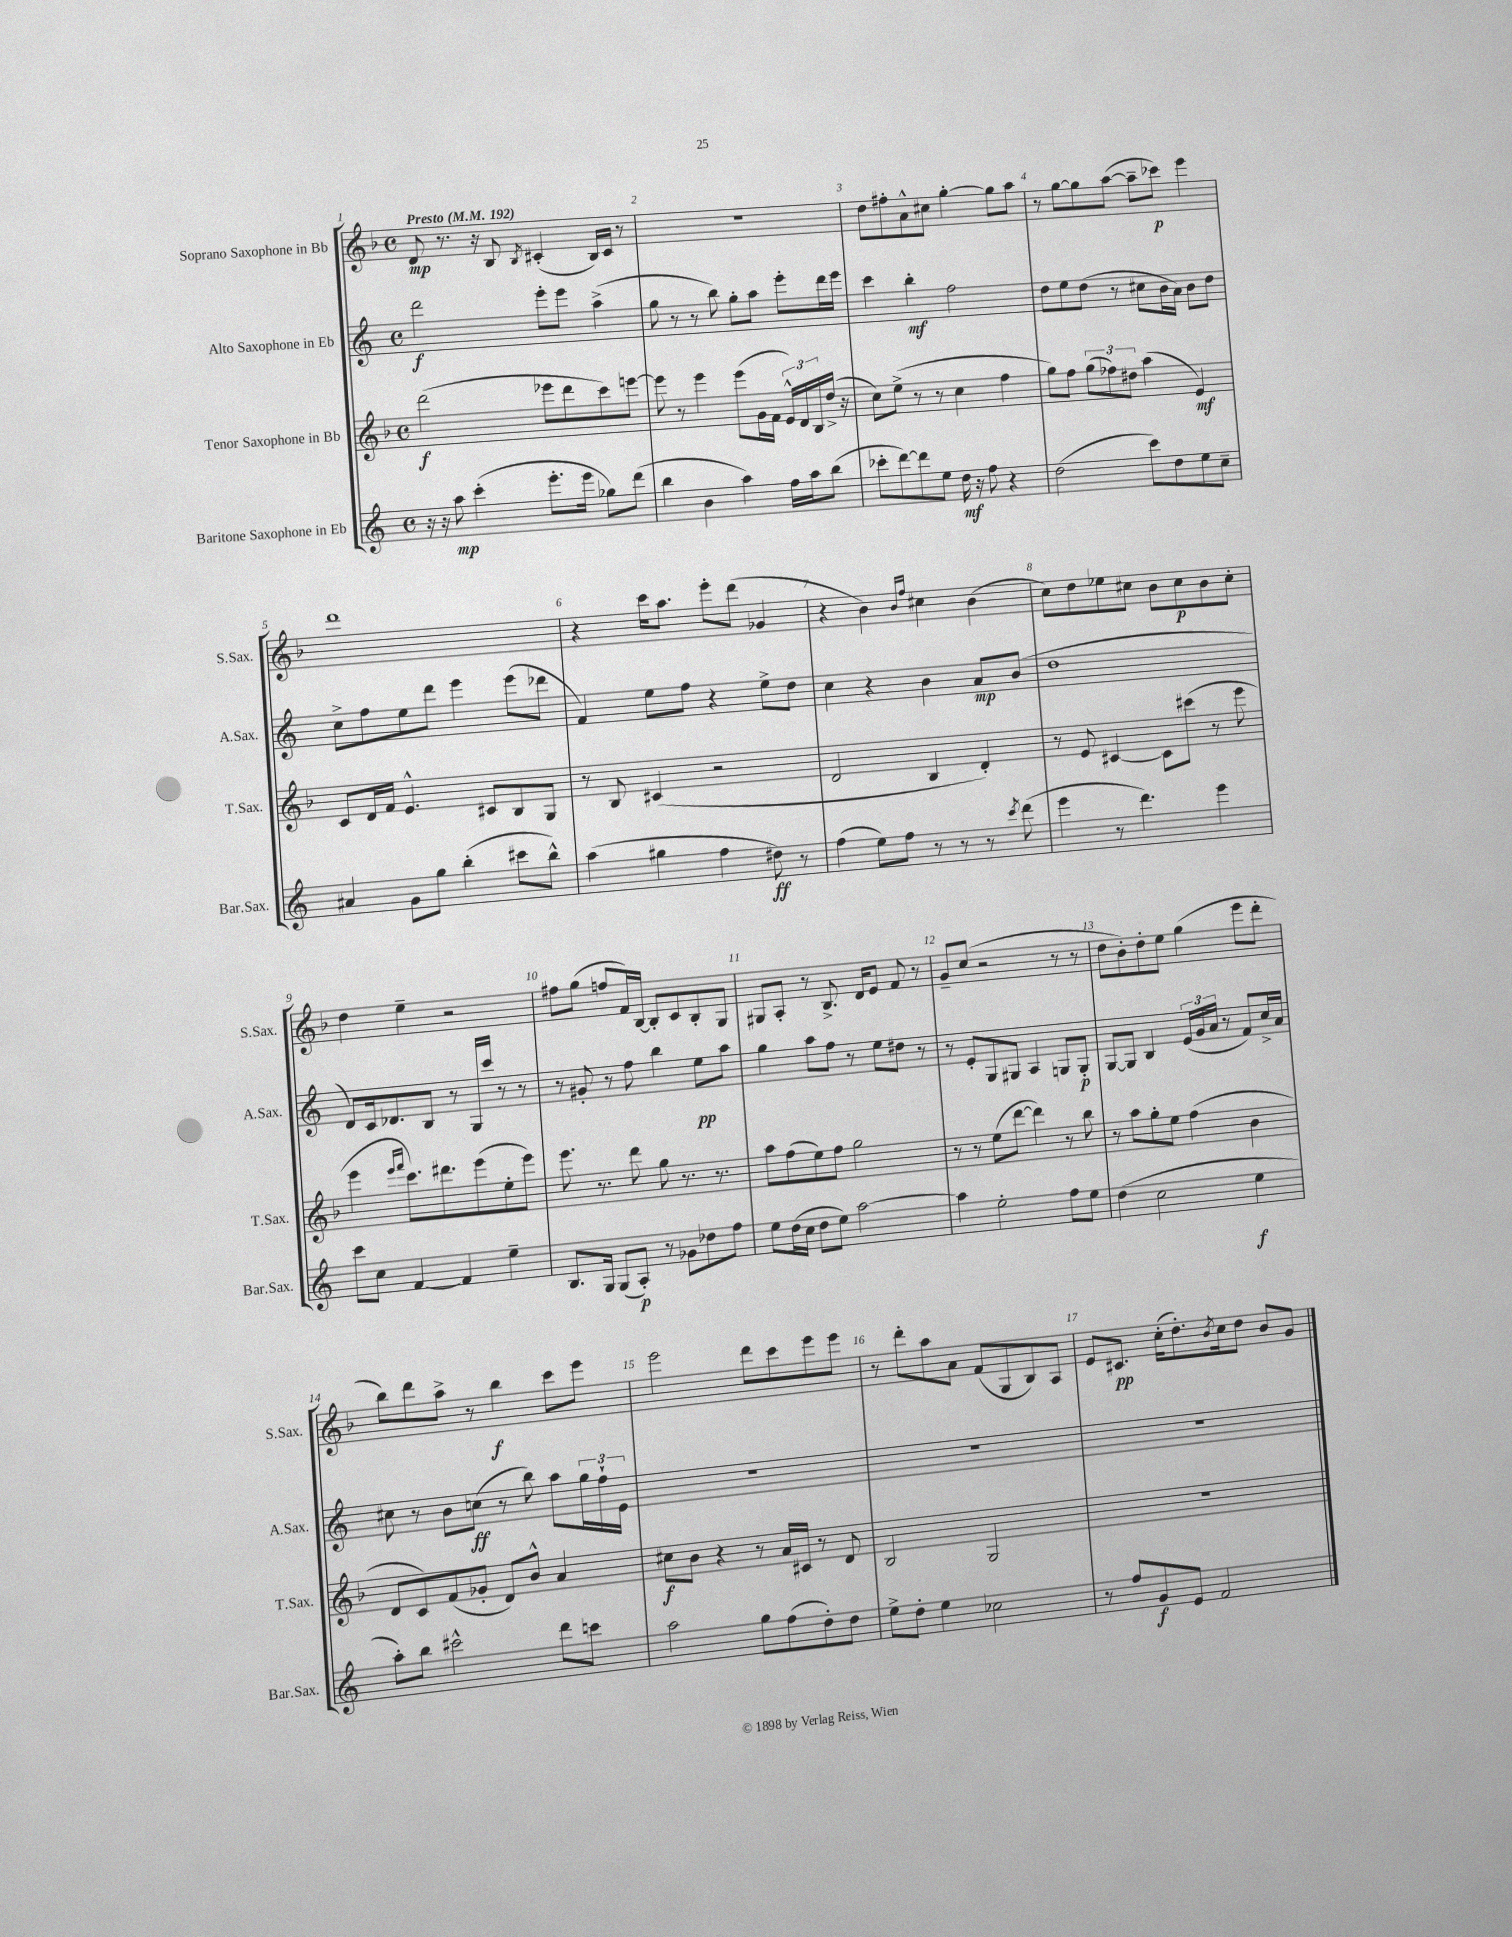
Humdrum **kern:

**kern	**kern	**kern	**kern
*staff4	*staff3	*staff2	*staff1
*clefG2	*clefG2	*clefG2	*clefG2
*k[]	*k[b-]	*k[]	*k[b-]
*M4/4	*M4/4	*M4/4	*M4/4
*met(c)	*met(c)	*met(c)	*met(c)
*MM192	*MM192	*MM192	*MM192
16r	(2ddd\	2ddd\	8d/
16r	.	.	.
8aa\	.	.	8.r
(4ccc'\	.	.	.
.	.	.	16r
.	.	.	8B-/
.	.	.	8qB-/
8.eee'\L	8eee-\L	8eee'\L	(4c#'/
.	8ddd\	8eee\J	.
16eee\Jk	.	.	.
8gg-\L)	8ccc\)	(4aa^\	16B-/LL)
.	.	.	16c#/JJ
(8ddd\J	[8eee\J	.	8r
=	=	=	=
4bb\	8eee\]	8gg\	1r
.	8r	8r	.
4b\	4eee\	8r	.
.	.	8bb\)	.
4aa\)	(8eee\L	8gg'\L	.
.	16g\L	8aa\J	.
.	16f\JJ	.	.
16ff\LL	24e^^/LL)	8eee'\L	.
.	24d/	.	.
16aa\J	.	.	.
.	24B-/	.	.
(8bb\J	(16dd^/JJ	16ddd\L	.
.	16r	16eee\JJ	.
=	=	=	=
8ccc-'\L	8cc\L)	4ccc\	8dd\L
[8ddd\)	(8ee^\J	.	8ff#'\
8ddd\]	8r	4bb'\	8a^^\
8ee\J	8r	.	8cc#\J
16dd\	4cc\	2ff\	[4gg'\
16r	.	.	.
8ff\	.	.	.
4r	4ff\	.	8gg\]L
.	.	.	8aa\J
=	=	=	=
(2dd\	8gg\L)	8dd\L	8r
.	8ff\J	8ee\	[8gg\L
.	(12gg\L	(8dd\J	8gg\]
.	12ff-\)	.	.
.	.	8r	([8aa\J
.	12dd#\J	.	.
8ccc\L)	(4aa\	8cc#\L	8aa~\]L
8dd\	.	16b\L	8ccc-\J)
.	.	16a\JJ)	.
8ee\	4e/)	8b\L	4eee\
8cc~\J	.	8dd\J	.
=	=	=	=
4a#/	8c/L	8cc^\L	1ddd
.	16d/L	8ff\	.
.	16f/JJ	.	.
8g\L	4.e^^/	8ee\	.
8gg\J	.	8ddd\J	.
(4bb'\	.	4eee\	.
.	8c#/L	.	.
8ccc#\L	8B-/	(8eee\L	.
8bb^^\J)	8G/J	8ddd-\J	.
=	=	=	=
(4aa\	8r	4f/)	4r
.	8B-/	.	.
4gg#\	(4c#/	8ee\L	16ccc\LK
.	.	.	8.aa\J
.	.	8ff\J	.
4ff\	2r	4r	8eee'\L
.	.	.	(8ddd\J
8dd#\)	.	8ee^\L	4g-/
8r	.	8dd\J	.
=	=	=	=
(4ff\	2d/	4cc\	4r
8ee\L)	.	4r	4b-\)
8ff\J	.	.	.
.	.	.	16qqb-/LL
.	.	.	16qqff/JJ
8r	4B-/	4b\	4cc#\
8r	.	.	.
8r	4d'/)	8a/L	(4b-\
8qccc/	.	.	.
(8ddd\	.	(8b/J	.
=	=	=	=
4eee\	8r	1dd	8cc\L)
.	8e/	.	8dd\
8r	[4c#/	.	8ee-\
4.ddd\)	.	.	8cc#\J
.	8c#\]L	.	8b-\L
.	(8ccc#\J	.	8cc#\
4eee\	8r	.	8b-\
.	8eee\	.	8cc#'\J
=	=	=	=
8ccc\L	4eee\	8d/L)	4dd\
8cc\J	.	16c/k	.
.	.	8.d-/	.
.	16qqeee/LL	.	.
.	16qqfff/JJ	.	.
[4f/	8.ccc\L)	.	4ee~\
.	.	8B/J	.
.	8.ddd#\	.	.
4f/]	.	8r	2r
.	(8eee\	16G/LL	.
.	.	16ccc/JJ	.
4ee~\	8ee'\	8r	.
.	8eee\J)	8r	.
=	=	=	=
8.B/L	8.eee\	8r	8ff#\L
.	.	8g#'/	(8gg\J
16G/Jk	8.r	.	.
(8G/L	.	8r	8ff/L
8A'/J)	8ddd\	8ff\	16f/L)
.	.	.	[16B-/JJ
8r	8gg\	4bb\	8B-'/]L
8g-\L	8.r	.	8c/
8dd-\	.	8ee\L	8B-'/
.	8.r	.	.
8ff\J	.	8aa\J	8G/J
=	=	=	=
8ee\L	8aa\L	4gg\	8G#/L
(16dd\L	(8ff\	.	8A'/J
16cc\JJ	.	.	.
8dd\L	8ee\)	8aa\L	8r
8ee\J)	8ff\J	8ff\J	8.B-^/
[2aa\	2gg\	8r	.
.	.	.	16d/LK
.	.	8ee\L	8e/J
.	.	8dd#\J	8f/
.	.	8r	8r
=	=	=	=
4aa\]	8r	8r	8g~/L
.	8r	8e'/L	(8cc/J
2ee'\	(8ee\L	8G/	2r
.	[8ddd\J	8G#/J	.
.	4ddd\])	4A/	.
8ff\L	8r	8G/L	8r
8ee\J	8bb-\	8G'/J	8r
=	=	=	=
(4dd\	8r	[8G/L	8dd\L
.	8aa\L	8G/]J	8b-'\)
2cc\	8gg'\	4B/	8dd'\
.	8ee\J	.	8ee\J
.	(4ff\	(24e/LL	(4gg\
.	.	24g/	.
.	.	24a/JJ	.
.	.	8r	.
4ee\	4b-\	8f/L)	8eee\L
.	.	16cc^/L	8ddd'\J
.	.	16a/JJ	.
=	=	=	=
8aa'\L)	8d/L	8cc#\	8bb-\L)
8bb\J	8c/)	8r	8ddd\
2ccc#^^\	(8f/	8b\L	8aa^\J
.	8g-'/J	(8cc\J	8r
.	8d/L)	8r	4bb-\
.	8b-^^/J	8bb\)	.
8ddd\L	4a/	8aa\L	8ccc\L
8ccc\J	.	24gg\L	8eee\J
.	.	24ff`\	.
.	.	24e\JJ	.
=	=	=	=
2aa\	8cc#\L	1r	2eee\
.	8b-\J	.	.
.	4r	.	.
8gg\L	8r	.	8ddd\L
(8ff\	16a/LL	.	8ccc\
.	16c#/JJ	.	.
8dd'\)	8r	.	8eee\
8dd\J	8d/	.	8eee\J
=	=	=	=
8ee^\L	2B-/	1r	8r
8dd'\J	.	.	8ddd'\L
4ee\	.	.	8aa\
.	.	.	8a\J
2cc-\	2G/	.	(8f/L
.	.	.	8G/
.	.	.	8B-/)
.	.	.	8A/J
=	=	=	=
8r	1r	1r	8e/L
8ff/L	.	.	8.c#/J
8g/	.	.	.
.	.	.	(16cc'\LK
8e/J	.	.	8.dd'\)
2f/	.	.	.
.	.	.	8qb-/
.	.	.	16cc\k
.	.	.	8dd\J
.	.	.	8b-/L
.	.	.	8g/J
==	==	==	==
*-	*-	*-	*-
